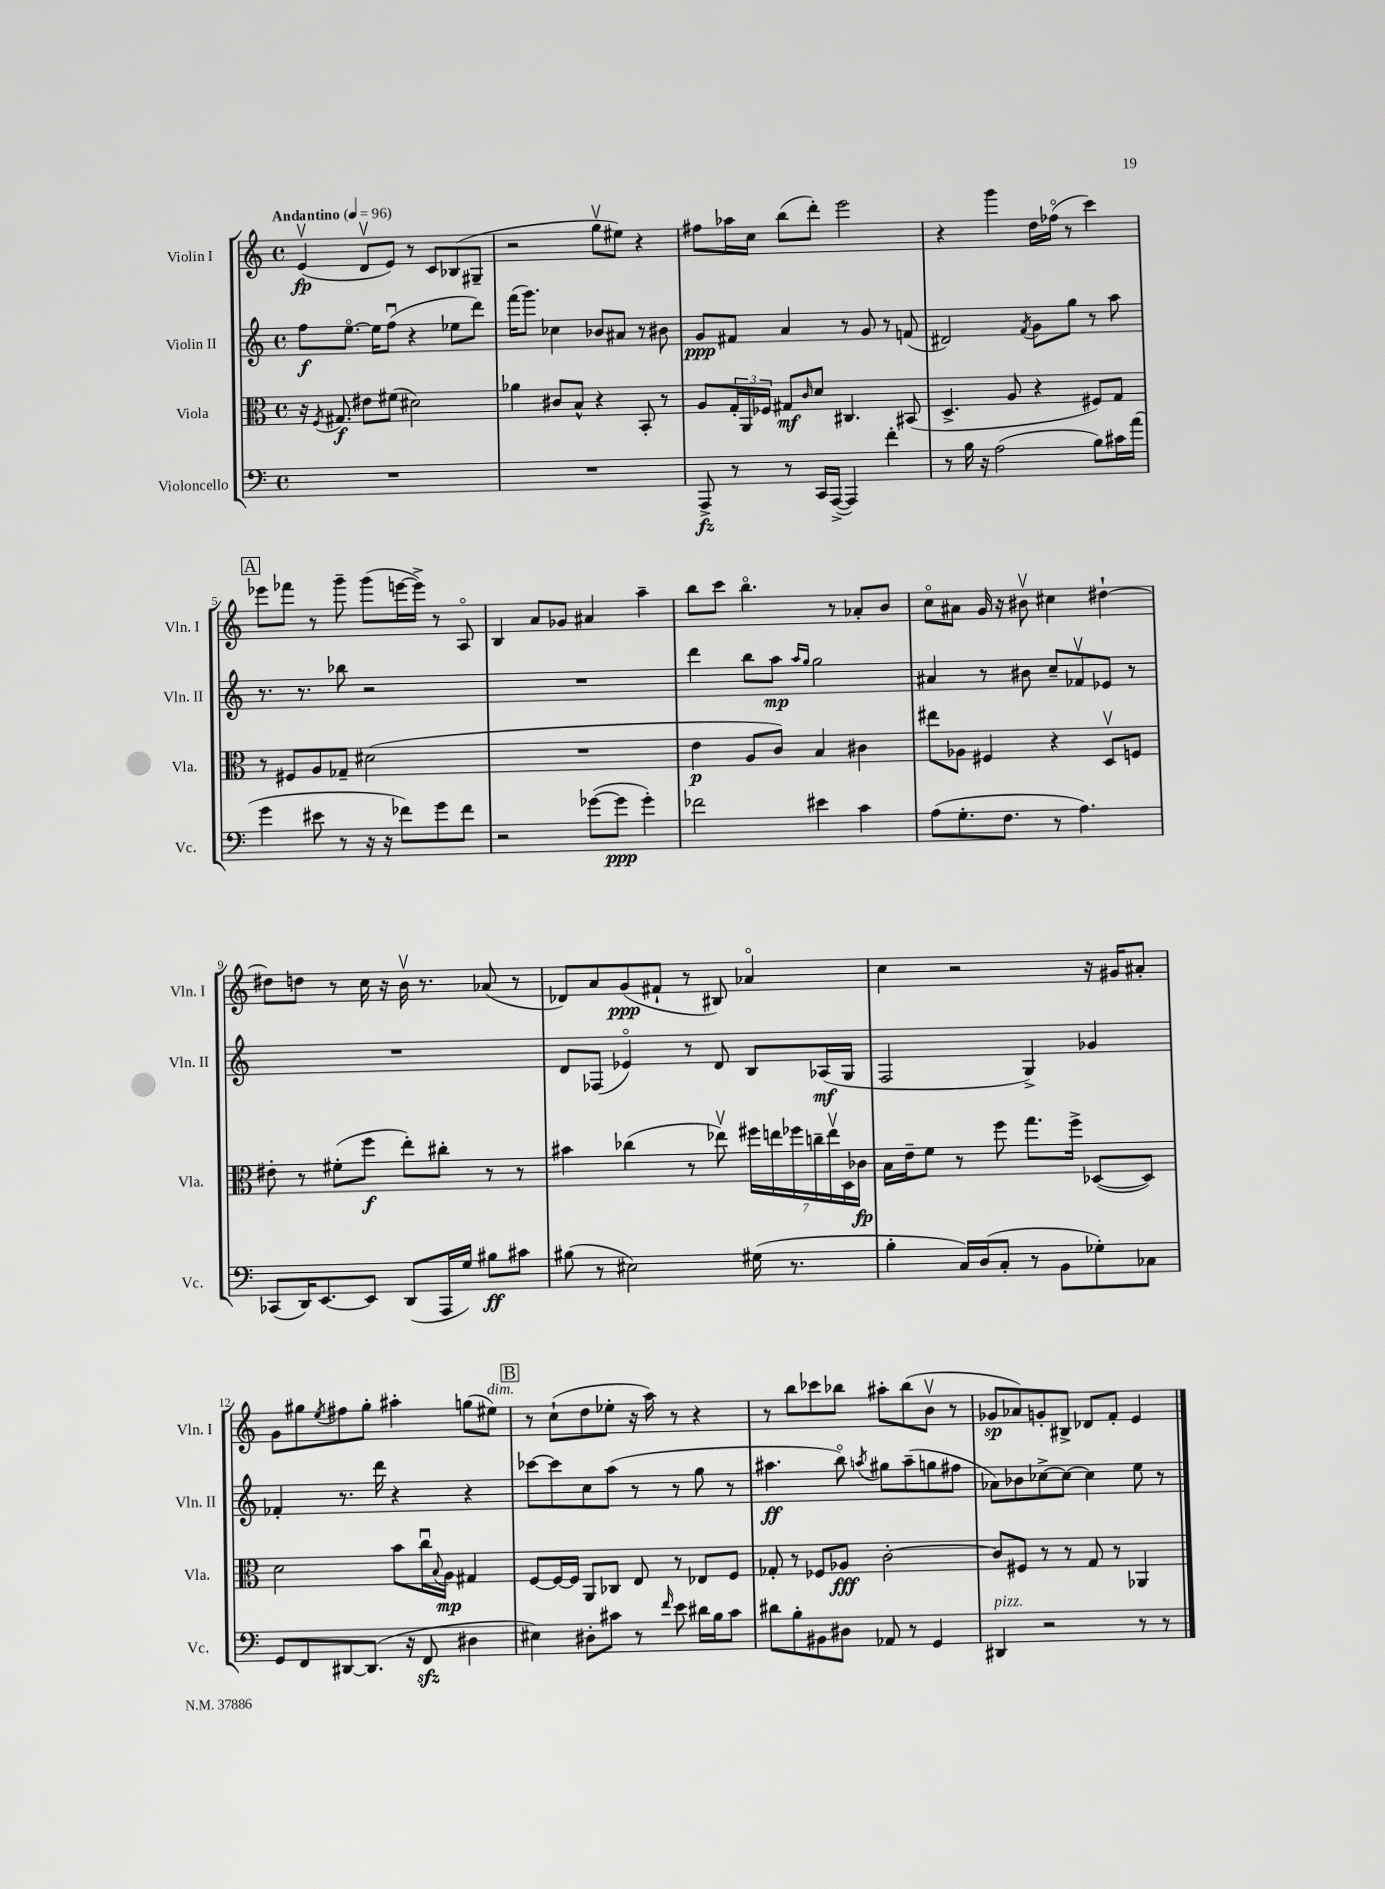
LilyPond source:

<<
\new StaffGroup <<
\new Staff = "s0" \with { instrumentName = "Violin I" shortInstrumentName = "Vln. I" } {
    \clef treble \key c \major \defaultTimeSignature \time 4/4 \tempo "Andantino" 4 = 96
    e'4\upbow\fp( d'8\upbow e'8) r8 c'8 bes8( gis8-- |
    r2 g''8\upbow eis''8) r4 |
    fis''8 aes''16 c''16 b''8( d'''8-.) e'''2 |
    r4 g'''4 d''16 fes''16\flageolet( r8 c'''4) |
    \mark \markup { \box "A" } ees'''8 fes'''8 r8 g'''8-- g'''8( e'''16~ e'''16->) r8 a8\flageolet |
    b4 a'8 ges'8 ais'4 a''4-- |
    b''8 c'''8 b''4.\flageolet r8 aes'8-. b'8 |
    c''8\flageolet ais'8 g'16 r16 bis'8\upbow cis''4 dis''4~-! |
    dis''8 d''8 r8 c''16 r16 b'16\upbow r8. aes'8( r8 |
    des'8) a'8 g'8\ppp( fis'8-! r8 bis8) aes'4\flageolet |
    c''4 r2 r16 gis'16 ais'8-. |
    g'8 gis''8 \acciaccatura { e''8 } fis''8 gis''8-. ais''4-. g''8( eis''8^\markup { \italic "dim." }) |
    \mark \markup { \box "B" } r8 c''8-!( d''8 ees''8-. r16 a''16) r8 r4 |
    r8 b''8 ces'''8 bes''8 ais''8-. bes''8( b'8\upbow r8 |
    ges'8\sp aes'8) g'8-. bis8-> des'8 f'8-. e'4 \bar "|." |
}
\new Staff = "s1" \with { instrumentName = "Violin II" shortInstrumentName = "Vln. II" } {
    \clef treble \key c \major \defaultTimeSignature \time 4/4
    f''8\f e''8.~\flageolet e''16 f''8\downbow( r4 ees''8 d'''8) |
    f'''16( g'''8.) ces''4 bes'8 ais'8 r8 bis'8 |
    g'8\ppp fis'8 a'4 r8 g'8 r8 f'8( |
    dis'2) \acciaccatura { f'8 } g'8 g''8 r8 a''8 |
    \mark \markup { \box "A" } r8. r8. bes''8 r2 |
    R1 |
    d'''4 b''8 a''8\mp \grace { a''16 g''16 } g''2 |
    ais'4 r8 bis'8 c''8-- fes'8\upbow ees'8 r8 |
    R1 |
    d'8 fes8( ees'4\flageolet) r8 d'8 b8 aes16\mf( g16 |
    f2 g4->) ges'4 |
    fes'4-. r8. d'''16 r4 r4 |
    \mark \markup { \box "B" } ces'''8~ ces'''8 c''8 a''8( r8 r8 g''8 r8 |
    ais''4.\ff b''8\flageolet) \acciaccatura { a''8 } gis''8 a''8--( g''8 fis''8 |
    aes'8) bes'8 ces''8~-> ces''8~ ces''4 e''8 r8 \bar "|." |
}
\new Staff = "s2" \with { instrumentName = "Viola" shortInstrumentName = "Vla." } {
    \clef alto \key c \major \defaultTimeSignature \time 4/4
    r16 \acciaccatura { f8 } gis8.\f eis'8 fis'8( dis'2) |
    aes'4 cis'8 b8-^ r4 b,8-. r8 |
    a8 \tuplet 3/2 { g16-. a,16 fes16 } gis8\mf \grace { c'16 } d'8 cis4. bis,8( |
    d4.-> a8 r4 fis8) g8 |
    \mark \markup { \box "A" } r8 fis8 a8 ges8-- dis'2( |
    R1 |
    e'4\p a8 c'8) b4 cis'4 |
    eis''8 aes8 fis4 r4 d8\upbow f8 |
    eis'8-. r8 fis'8-.( f''8\f e''8-.) cis''8-. r8 r8 |
    bis'4 ces''4( r8 ees''8\upbow) \tuplet 7/4 { fis''16 e''16 fes''16 c''16-- e''16\upbow d16 ces'16\fp } |
    b16 e'16-- f'8 r8 f''8 g''8. f''16-> des8~( des8) |
    d'2 b'8 c''16\downbow \appoggiatura { b8 } a16\mp gis4 |
    \mark \markup { \box "B" } f8~ f16~ f16 a,8 ces8 e8 r8 ees8 f8 |
    ges8-. r8 fes8 aes8\fff c'2~-. |
    c'8 fis8 r8 r8 g8 r8 aes,4 \bar "|." |
}
\new Staff = "s3" \with { instrumentName = "Violoncello" shortInstrumentName = "Vc." } {
    \clef bass \key c \major \defaultTimeSignature \time 4/4
    R1 |
    R1 |
    a,,8->\fz r8 r8 c,16 a,,16~->( a,,4) f'4-. |
    r8 b16 r16 a2( b8) cis'16 a'16( |
    \mark \markup { \box "A" } g'4 eis'8 r8 r16 r16 fes'8) g'8 fes'8 |
    r2 ges'8~( ges'8\ppp ges'4-.) |
    fes'2 eis'4 c'4 |
    a8( g8.-. f8. r8 a4.) |
    ces,8( d,16) e,8.~ e,8 d,8( a,,16 g16) bis8\ff cis'8 |
    bis8( r8 eis2) gis16( r8. |
    b4-. c16) d16( c8-. r8 b,8 ges8-.) ces8 |
    g,8 f,8 dis,8~ dis,8.( r16 f,8\sfz dis4 |
    \mark \markup { \box "B" } eis4) dis8-. cis'8 r8 \grace { f'16 } e'8 dis'16 b16 cis'8 |
    dis'8 b8-. bis,8 dis8 aes,8 r8 g,4 |
    dis,4^\markup { \italic "pizz." } r2 r8 r8 \bar "|." |
}
>>
>>
